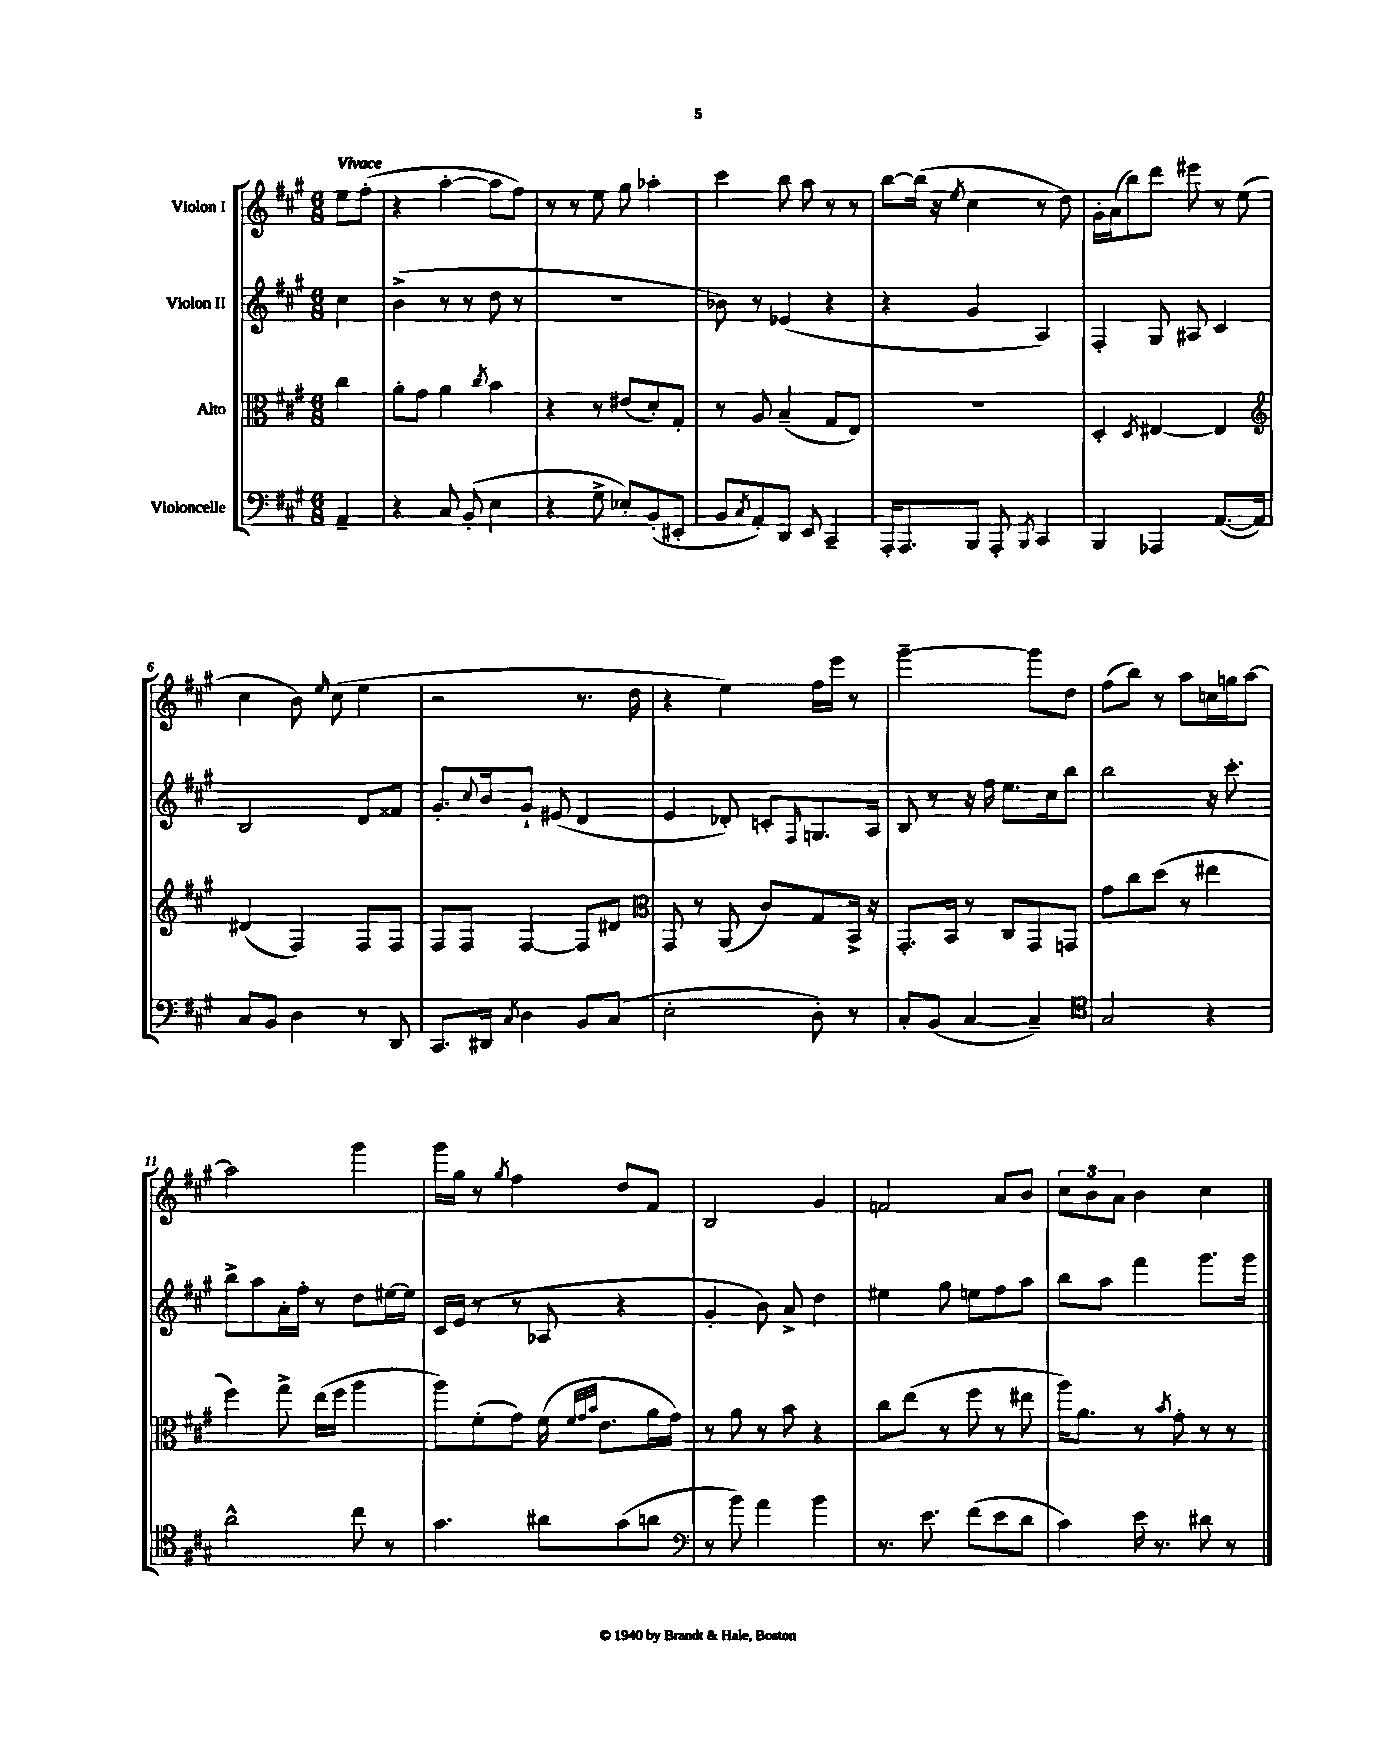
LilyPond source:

<<
\new StaffGroup <<
\new Staff = "s0" \with { instrumentName = "Violon I" } {
    \clef treble \key a \major \numericTimeSignature \time 6/8 \partial 4 \tempo "Vivace"
    e''8 fis''8-.( |
    r4 a''4~-. a''8 fis''8) |
    r8 r8 e''8 gis''8 aes''4-. |
    cis'''4 b''8 a''8 r8 r8 |
    b''8~ b''16( r16 \acciaccatura { e''8 } cis''4 r8 d''8) |
    gis'16-. a'16( b''8) d'''8 eis'''8 r8 e''8( |
    cis''4 b'8) \grace { e''16 } cis''8( e''4 |
    r2 r8. d''16 |
    r4 e''4) fis''16 e'''16 r8 |
    gis'''2~-- gis'''8 d''8 |
    fis''8( b''8) r8 a''8 c''16 g''16 a''8~ |
    a''2 gis'''4 |
    gis'''16 gis''16 r8 \acciaccatura { gis''8 } fis''4 d''8 fis'8 |
    b2 gis'4 |
    f'2 a'8 b'8 |
    \tuplet 3/2 { cis''8 b'8 a'8 } b'4 cis''4 \bar "|." |
}
\new Staff = "s1" \with { instrumentName = "Violon II" } {
    \clef treble \key a \major \numericTimeSignature \time 6/8 \partial 4
    cis''4 |
    b'4->( r8 r8 d''8 r8 |
    R2. |
    bes'8) r8 ees'4( r4 |
    r4 gis'4 a4) |
    fis4-. gis8 ais8 cis'4 |
    b2 d'8 fisis'8 |
    gis'8.-. \appoggiatura { cis''8 } b'16 gis'8-! eis'8( d'4 |
    e'4 des'8-.) c'8-. \grace { fis16 } g8. a16 |
    b8 r8 r16 fis''16 e''8. cis''16 b''8 |
    b''2 r16 cis'''8.-. |
    b''8-> a''8 a'16-. fis''16-. r8 d''8 eis''16~ eis''16 |
    cis'16 e'16( r8 r8 aes8 r4 |
    gis'4-. b'8) a'8-> d''4 |
    eis''4 gis''8 e''8 fis''8 a''8 |
    b''8 a''8 fis'''4 gis'''8. gis'''16 \bar "|." |
}
\new Staff = "s2" \with { instrumentName = "Alto" } {
    \clef alto \key a \major \numericTimeSignature \time 6/8 \partial 4
    cis''4 |
    a'8-. gis'8 a'4 \acciaccatura { cis''8 } b'4 |
    r4 r8 eis'8( d'8-.) gis8-. |
    r8 a8 b4--( gis8 e8) |
    R2. |
    d4-. \acciaccatura { d8 } eis4~ eis4 |
    \clef treble dis'4( fis4) fis8 fis8 |
    fis8 fis8 fis4~ fis8 dis'8 |
    \clef alto gis,8 r8 a,8( cis'8) gis8 b,16-> r16 |
    gis,8.-. b,16 r8 cis8 gis,8 g,8 |
    gis'8 cis''8 d''8( r8 eis''4 |
    fis''4) gis''8-> e''16( fis''16 a''4 |
    a''8) fis'8-.( gis'8) fis'16( \grace { fis'32 gis'32 b'32 } e'8. a'16 gis'16) |
    r8 a'8 r8 b'8 r4 |
    cis''8 e''8( r8 fis''8 r8 eis''8 |
    a''16) a'8. r8 \acciaccatura { b'8 } gis'8-. r8 r8 \bar "|." |
}
\new Staff = "s3" \with { instrumentName = "Violoncelle" } {
    \clef bass \key a \major \numericTimeSignature \time 6/8 \partial 4
    a,4-- |
    r4 cis8 b,8-.( e4 |
    r4 gis8-> ees8-.) b,8-.( eis,8-. |
    b,8 \acciaccatura { cis8 } a,8-.) d,8 e,8 cis,4-- |
    a,,16-. a,,8. b,,8 a,,8-. \acciaccatura { b,,8 } cis,4 |
    b,,4 aes,,4 a,8.~( a,16) |
    cis8 b,8 d4 r8 d,8 |
    cis,8. dis,16 \acciaccatura { cis8 } d4 b,8 cis8( |
    e2-. d8-.) r8 |
    cis8-. b,8( cis4~ cis4--) |
    \clef tenor gis2 r4 |
    a'2-^ cis''8 r8 |
    gis'4. ais'8 gis'8( a'8 |
    \clef bass r8 b'8) a'4 b'4 |
    r8. e'8. fis'8( e'8 d'8 |
    cis'4) e'16 r8. dis'8 r8 \bar "|." |
}
>>
>>
